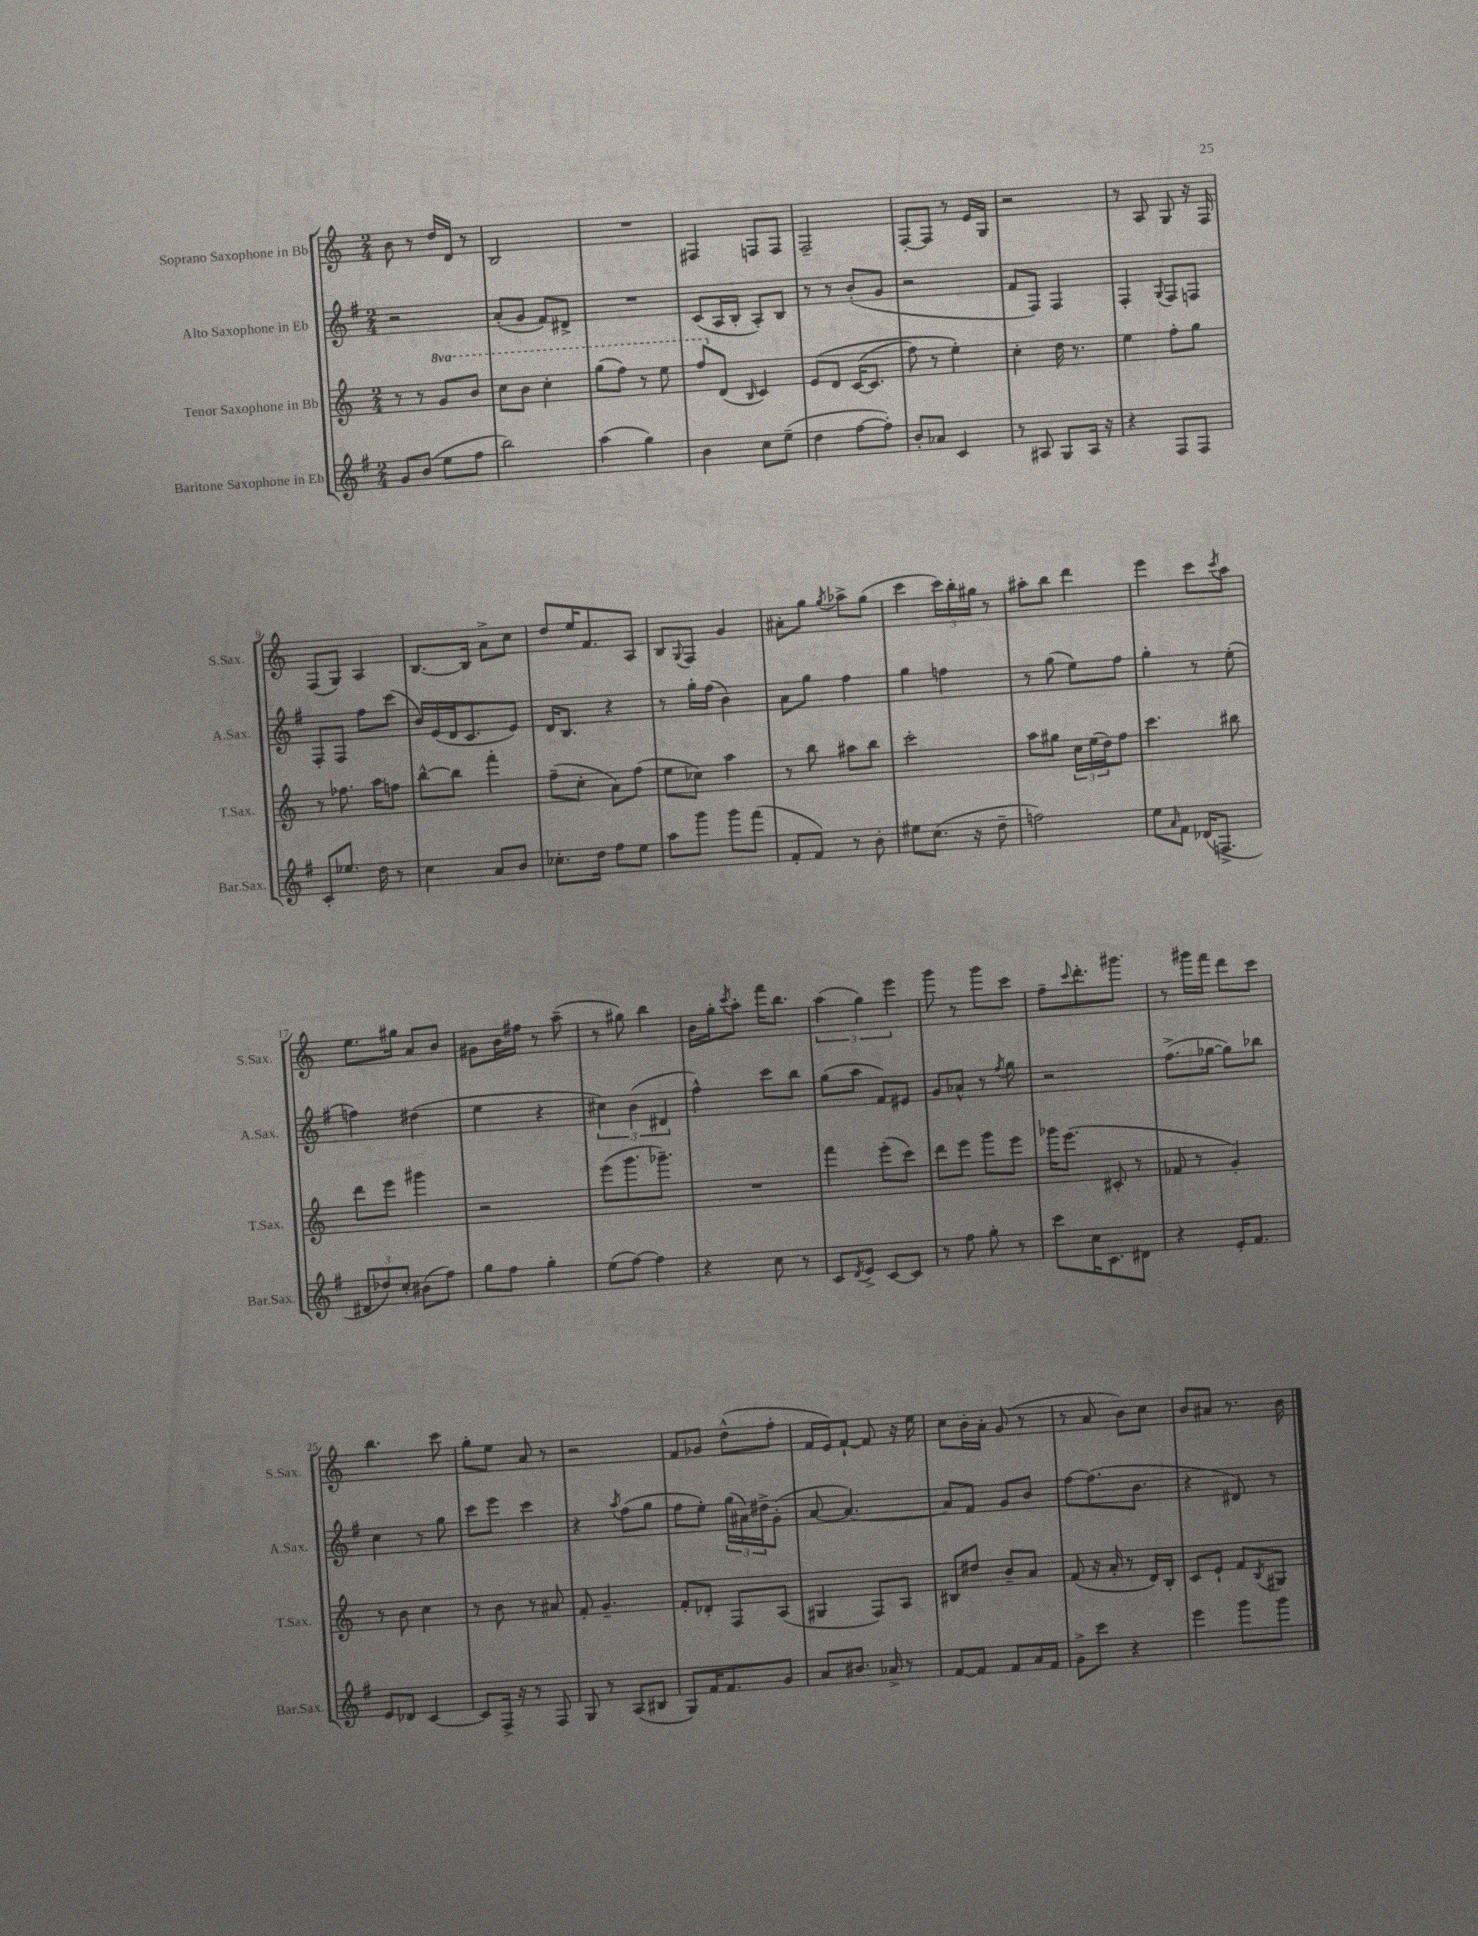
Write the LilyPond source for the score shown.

<<
\new StaffGroup <<
\new Staff = "s0" \with { instrumentName = "Soprano Saxophone in Bb" shortInstrumentName = "S.Sax." } {
    \clef treble \key c \major \numericTimeSignature \time 2/4
    b'8 r8 d''16 d'16 r8 |
    b2 |
    R2 |
    fis4 f8 f8 |
    f2-- |
    f8~-. f8 r8 e'16 g16 |
    r2 |
    r8 a8 g8 r16 f16 |
    f8( g8) a4 |
    b8.~ b16 a'8-> c''8 |
    d''8 e''16 f'8. a8 |
    b8 \appoggiatura { g8 } f8 g'4 |
    ais'8-. g''8 \acciaccatura { g''8 } aes''8-> g''8( |
    c'''4 \tuplet 3/2 { c'''16) b''16-. gis''16 } r8 |
    ais''8-. b''8 d'''4 |
    e'''4 c'''8 \acciaccatura { c'''8 } a''8 |
    e''8. gis''16 a'8 b'8 |
    gis'8 b'16 fis''16 r8 a''8--( |
    r8 gis''8) b''4 |
    b'16 g''16-. \acciaccatura { c'''8 } a''8-. f'''16 b''8. |
    \tuplet 3/2 { a''4( g''4) e'''4 } |
    g'''8 r8 g'''8 c'''8 |
    f''8-- \appoggiatura { c'''8 } d'''8.-. gis'''8. |
    r8 gis'''16 f'''16 d'''8 c'''8 |
    b''4. c'''8 |
    g''8-. e''8 a'8 r8 |
    r2 |
    f'8 ges'8 d''8-^( f''8-. |
    f'16 e'16) f'8~-! f'8 r16 e''16 |
    c''8 b'16-. a'16-. g'8( r8 |
    r8 a'8 b'8) c''8 |
    b'8 ais'8 r8. b'16 \bar "|." |
}
\new Staff = "s1" \with { instrumentName = "Alto Saxophone in Eb" shortInstrumentName = "A.Sax." } {
    \clef treble \key g \major \numericTimeSignature \time 2/4
    r2 |
    a'8-.( g'8 fis'8) dis'8-> |
    R2 |
    c'8( a16 b16-. a8-.) b8 |
    r8 r8 b'8-.( g'8 |
    r2 |
    fis'8 fis8) fis4 |
    fis4-. \appoggiatura { g8 } fis8 f8 |
    fis8-. fis8 fis''8 c'''8( |
    b'16) e'16( d'16 c'8. e'8) |
    d'16 b8. r4 |
    r8 g''16-. fis''16( b'4) |
    a'8 g''8 fis''4 |
    g''4 f''4 |
    r8 g''8( e''8) fis''8 |
    g''4-. r8 e''8-.( |
    f''4) dis''4( |
    e''4 r4 |
    \tuplet 3/2 { cis''4) b'4( dis'4 } |
    fis''4-^) c'''8 b''8 |
    g''8( a''8 fis'8) eis'8 |
    g'8 aes'8-^ r8 \acciaccatura { fis''8 } g''8 |
    r2 |
    fis''8.->( ges''16~ ges''8) bes''8 |
    c''4 r8 g''8 |
    c'''8 e'''8 c'''4 |
    r4 \acciaccatura { a''8 } fis''8( g''8 |
    fis''8 e''8-.) \tuplet 3/2 { g''16( ais'16) dis''16-> } g'8-.( |
    a'8~ a'4.~) |
    a'8 fis'8 g'8 b'8 |
    fis''8~ fis''8.( b'8. |
    r4 dis'8) r8 \bar "|." |
}
\new Staff = "s2" \with { instrumentName = "Tenor Saxophone in Bb" shortInstrumentName = "T.Sax." } {
    \clef treble \key c \major \numericTimeSignature \time 2/4 \set Staff.ottavationMarkups = #ottavation-simple-ordinals
    r8 r8 \ottava #1 g''8 b''8 |
    c'''8 b''8 c'''4-. |
    g'''8( f'''8) r8 e'''8 |
    f'''8 \ottava #0 d'8( \grace { b16 } c'4) |
    e'8\( d'8 c'16~( c'8. |
    f''8) r8 e''4-.\) |
    c''4-. d''16 r8. |
    e''4 f''8-. g''8 |
    r8 fes''8. a''16 f''8 |
    b''8~-^ b''8 f'''4-. |
    f''8--( c''8-. a'8) f''8( |
    e''8 ces''8) a''4 |
    r8 b''8 ais''8 b''8 |
    c'''2-. |
    a''8 gis''8 \tuplet 3/2 { c''16 e''16( d''16) } f''8 |
    c'''4. bis''8 |
    d'''8 e'''8 gis'''4 |
    r2 |
    e'''8( g'''8. ges'''8.--) |
    R2 |
    f'''4 e'''8-.( c'''8) |
    d'''8 e'''8 g'''8 e'''8 |
    ges'''16 e'''8.( cis'8-. r8 |
    fes'8 r8 g'4-.) |
    r8 b'8 c''4 |
    r8 b'8 r8 ais'8 |
    f'8-. g'4.-- |
    f'8-. des'8-. f8 a8( |
    gis4 f8) a8 |
    bis8 dis''8 b'8-- a'8 |
    f'8( r16 a'16-. r8 d'16) b16-. |
    c'8 e'8-! f'8 \acciaccatura { b8 } gis8 \bar "|." |
}
\new Staff = "s3" \with { instrumentName = "Baritone Saxophone in Eb" shortInstrumentName = "Bar.Sax." } {
    \clef treble \key g \major \numericTimeSignature \time 2/4
    g'8 b'8( e''8 fis''8 |
    b''2) |
    a''4( g''4) |
    b'4 c''8 e''8--( |
    d''4 fis''8~ fis''8-.) |
    b'8-. aes'8 c'4 |
    r8 ais8 g8 ais16 r16 |
    r4 fis8 fis8 |
    c'8-. ees''8. d''16 r8 |
    c''4 a'8 b'8 |
    ces''8.-. d''16 fis''8 e''8 |
    a''8 g'''8 g'''8 fis'''8( |
    fis'8-. fis'8) r8 b'8-. |
    eis''8 c''8.( r16 d''8-- |
    f''2) |
    e''8 \grace { a'16 } fis'8 des'16( f8.-> |
    \tuplet 3/2 { dis'8 des''8) c''8-. } bis'8( fis''8) |
    g''8 fis''8 g''4-. |
    e''8( fis''8~) fis''4 |
    r4 c''8 r8 |
    c'8 \acciaccatura { d'8 } e'8-> c'8~ c'8 |
    r8 fis''8 g''8-. r8 |
    c'''8 c''16 c'8. dis'8 |
    r4 e'16-. fis'8. |
    e'8 des'8 c'4~ |
    c'8 fis16-> r16 r8 fis8 |
    g8 r8 a8( bis8 |
    g8) fis'16 fis'8. g'8 |
    a'8 bis'8. aes'16-> r8 |
    fis'8~ fis'8 fis'8 a'16 fis'16 |
    g'8-> c'''8 r4 |
    e'''4 g'''8 g'''8 \bar "|." |
}
>>
>>
